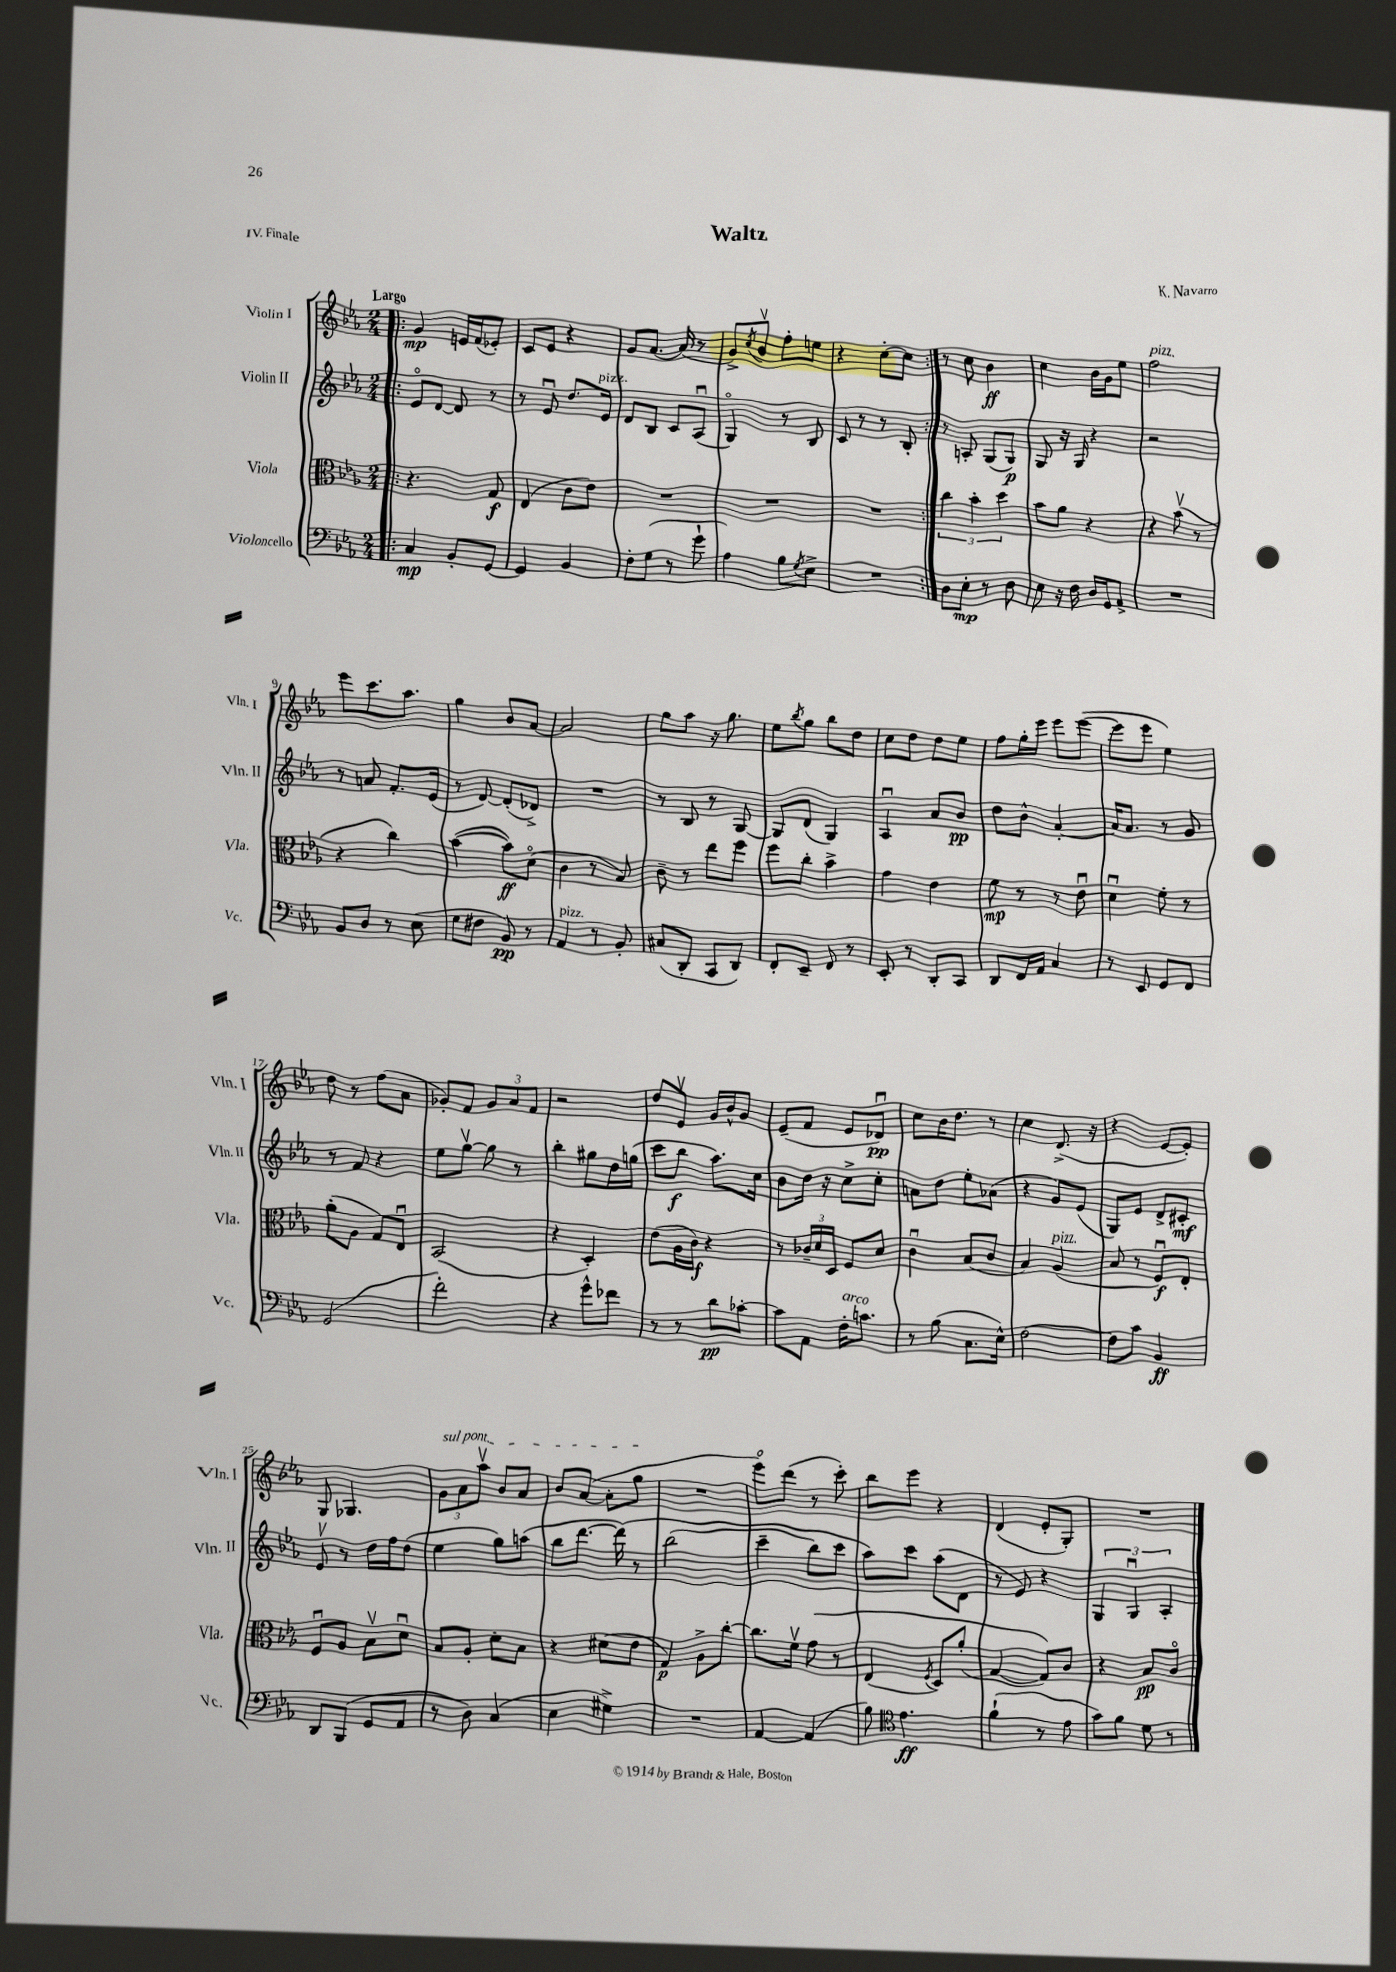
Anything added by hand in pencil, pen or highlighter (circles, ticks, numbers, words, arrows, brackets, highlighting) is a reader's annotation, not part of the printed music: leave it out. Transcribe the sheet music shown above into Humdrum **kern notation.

**kern	**kern	**kern	**kern
*staff4	*staff3	*staff2	*staff1
*clefF4	*clefC3	*clefG2	*clefG2
*k[b-e-a-]	*k[b-e-a-]	*k[b-e-a-]	*k[b-e-a-]
*M2/4	*M2/4	*M2/4	*M2/4
=!|:	=!|:	=!|:	=!|:
4C/	4.r	8e-o/L	4g/
.	.	[8d/J	.
8BB-'/L	.	8d/]	16e/LL
.	.	.	(16f/J
[8GG/J	8G/	8r	8e-'/J)
=	=	=	=
4GG/]	(4E-/	8r	8c/L
.	.	8e-u/	8e-/J
4BB-/	8c\L	8.dd/L	4r
.	8e-\J)	.	.
.	.	16e-/Jk	.
=	=	=	=
8F'\L	2r	8d/L	8g/L
(8G\J	.	8B-/J	[8.a-/J
8r	.	8c/L	.
.	.	.	(16a-/]
8g`\	.	(8A-u/J	8r
=	=	=	=
4A-\)	2r	4Go/)	8g^/L)
.	.	.	8qcc/
.	.	.	8b-v/J
8B-\L	.	8r	8ff'\L
8qG/	.	.	.
8E-^\J	.	8B-/	8ee\J
=	=	=	=
2r	2r	8c/	4r
.	.	8r	.
.	.	8r	[8cc'\L
.	.	8B-'/	8cc\]J
=:|!	=:|!	=:|!	=:|!
8D\L	6cc\	8r	8r
8E-'\J	.	8A'/	8cc\
.	6b-'\	.	.
8r	.	(8G/L	4b-\
.	6dd\	.	.
8D\	.	8G/J)	.
=	=	=	=
8E-\	8b-\L	8G/	4cc\
16r	8a-\J	16r	.
16F\	.	16G/	.
16D/LL	4r	4r	16b-\LL
16GG/J	.	.	16g\J
8AA-^/J	.	.	8ee-\J
=	=	=	=
2r	4r	2r	2ff\
.	(8b-v\	.	.
.	8r	.	.
=	=	=	=
8BB-/L	4r	8r	8eee-\L
8D/J	.	8a/	8.ccc\
8r	4cc\)	8.f'/L	.
.	.	.	8.aa-\J
(8E-\	.	.	.
.	.	(16e-/Jk	.
=	=	=	=
8G\L	([4b-\	8r	4gg\
8F#\J	.	[8d/)	.
8BB-/)	8b-\]L)	(8d'/]L	8b-/L
8r	(8do\J	8d-^/J)	[8a-/J
=	=	=	=
4AA-/	4c\	2r	2a-/]
8r	8r	.	.
8BB-'/	8B-/)	.	.
=	=	=	=
(8C#/L	8c~\	8r	8gg\L
8DD'/J	8r	8B-/	8aa-\J
8CC/L	8ee-\L	8r	16r
.	.	.	8.gg\
8DD/J)	8ff\J	[8G/	.
=	=	=	=
8FF'/L	8ff\L	8G/]L	8ee-\L
.	.	.	8qbb-/
8EE-~/J	8cc'\J	(8d/J	8gg\J
8FF/	4b-^\	4G/)	8bb-\L
8r	.	.	8dd\J
=	=	=	=
8EE-'/	4g\	4A-u/	8cc\L
8r	.	.	8dd\J
8DD'/L	4e-\	8a-/L	8dd\L
8CC/J	.	8b-/J	8ee-\J
=	=	=	=
8DD/L	8f\	8dd\L	8ff\L
16FF/L	8r	8b-^^\J	16gg'\L
16AA-/JJ	.	.	16eee-\JJ
4C/	8r	[4a-'/	8eee-\L
.	8e-u\	.	([8eee-\J
=	=	=	=
8r	4du\	16a-/]LK	8eee-\]L
.	.	8.a-/J	.
8EE-/	.	.	8eee-\J
8GG/L	8f'\	8r	4ee-\)
8FF/J	8r	8g/	.
=	=	=	=
(2GG/	(8a-'\L	8r	8dd\
.	8A-\J	8f/	8r
.	8G/L)	4r	(8ff\L
.	8E-u/J	.	8a-\J
=	=	=	=
2f'\)	(2BB-/	8ee-\L	8g-'/L)
.	.	[8ggv\J	8f/J
.	.	8gg\]	12g-/L
.	.	.	12a-/
.	.	8r	.
.	.	.	12f/J
=	=	=	=
4r	4r	4bb-'\	2r
8g^^\L	4D'/)	8gg#\L	.
8f-\J	.	16dd\L	.
.	.	(16gg\JJ	.
=	=	=	=
8r	(8e-\L	8ccc\L	8dd/L
8r	16A-\L	8bb-\J	8e-v/J
.	16c\JJ)	.	.
8d\L	4r	8.aa-\L)	16g/LL
.	.	.	16b-^^/J
[8c-'\J	.	.	8g/J
.	.	16cc\Jk	.
=	=	=	=
8c-\]L	8r	8b-\L	(8e-~/L
8AA-\J	24c-~/LL	16dd\Jk	8f/J
.	24d/	.	.
.	.	16r	.
.	24D/JJ	.	.
16F'\LK	8F/L	8cc^\L	8e-/L
8.c\J	.	.	.
.	8d/J	8cc'\J	8d-u/J)
=	=	=	=
8r	4cu\	8a\L	8cc\L
(8B-\	.	8dd\J	16b-\K
.	.	.	8.dd\J
8.C\L	(8B-/L	8ee-'\L	.
.	8c/J	(8a-\J	8r
16E-^^\Jk)	.	.	.
=	=	=	=
[2F\	4B-/)	4r	4cc\
.	(4A-/	8g/L)	(8.d^/
.	.	(8e-/J	.
.	.	.	16r
=	=	=	=
8F\]L	8B-/	8G/L)	4r
8c\J	8r	8e-/J	.
4BB-/	8Fu/L)	8d^/L	[8e-/L
.	8E-'/J	8c#'/J	8e-'/]J)
=	=	=	=
8DD/L	8Fu/L	8e-v/	8G/
(8BBB-/J	8A-/J	8r	4.G-/
8GG/L	8B-v\L	16dd\LL	.
.	.	16ff\J	.
8AA-/J	8du\J	(8dd\J	.
=	=	=	=
8r	8B-/L	4ee-\	12g\L
.	.	.	12a-\
8D\)	8A-'/J	.	.
.	.	.	12aa-v\J
(4C/	8d'\L	8gg\L)	8b-/L
.	8B-\J	(8aa\J	8a-/J
=	=	=	=
4E-\	4r	8bb-\L	8b-/L
.	.	[8.ddd\J	([8a-/J
4G#^\)	(8d#\L	.	8a-'\]L
.	.	&(16ddd\])	.
.	8e-\J	8r	8gg\J
=	=	=	=
2r	4G/)	(2bb-\	2r
.	8A-^\L	.	.
.	[8cc'\J	.	.
=	=	=	=
[4AA-/	8.cc\]L	4ccc~\	8eee-o\L)
.	.	.	(8ddd\J
.	16fv\Jk	.	.
(4AA-/]	&(8g\	8bb-\L)	8r
.	8r	8ccc\J	8ccc'\)
=	=	=	=
8B-\)	(4E-/	8aa-\L&)	8bb-\L
*clefC4	*	*	*
4.e-\	.	8ccc\J	8eee-\J
.	8qF/	.	.
.	8D/L)	(8aa-\L	4r
.	(8a-'/J	8d\J	.
=	=	=	=
(4f`\	[4G/	8r	(4d/
.	.	8e-/)	.
8r	8G/]L)&)	4r	8e-'/L
8e-\	8c/J	.	8G'/J)
=	=	=	=
8g\L)	4r	6G/	2r
8f\J	.	.	.
.	.	6Gu/	.
8d\	8B-/L	.	.
.	.	6A-'/	.
8r	8co/J	.	.
==	==	==	==
*-	*-	*-	*-
